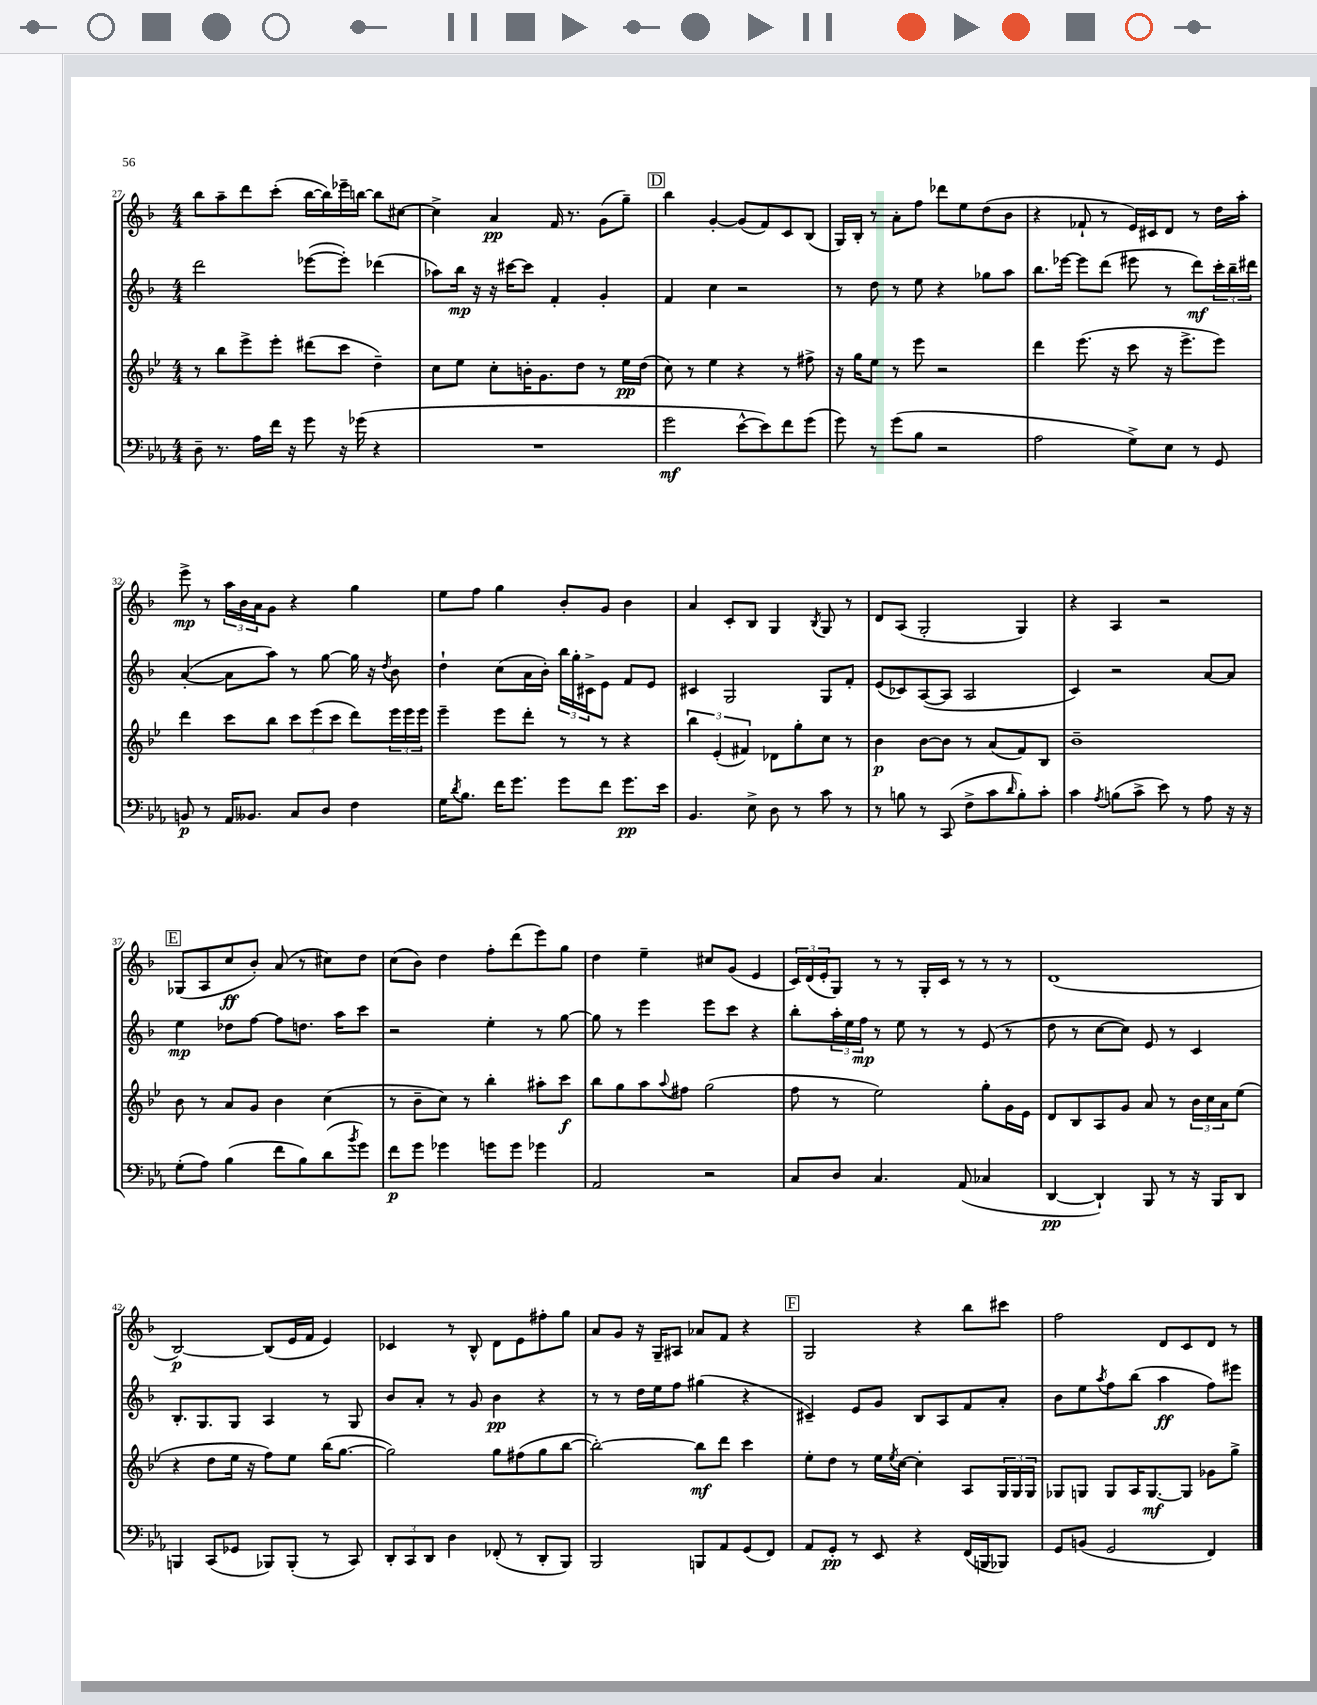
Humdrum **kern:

**kern	**kern	**kern	**kern
*staff4	*staff3	*staff2	*staff1
*clefF4	*clefG2	*clefG2	*clefG2
*k[b-e-a-]	*k[b-e-]	*k[b-]	*k[b-]
*M4/4	*M4/4	*M4/4	*M4/4
8D~\	8r	2ddd\	8bb-\L
8.r	8bb-\L	.	8aa~\
.	8eee-^\	.	8ddd\
16A-\LL	.	.	.
16f\JJ	8eee-'\J	.	(8ccc'\J
16r	.	.	.
8g\	(8ddd#\L	([8eee-\L	[16bb-\LL
.	.	.	16bb-\])
16r	8ccc\J	8eee-'\]J)	16eee-~\
(16g-\	.	.	[16bb\JJ
4r	4dd~\)	(4ddd-\	8bb\]L
.	.	.	[8cc#\J
=	=	=	=
1r	8cc\L	8aa-\L)	4cc#^\]
.	8ee-\J	16bb-\Jk	.
.	.	16r	.
.	8cc'\L	16r	4a/
.	.	[16ccc#\LK	.
.	16b'\K	8ccc#\]J	.
.	8.g\	.	.
.	.	4f'/	16f/
.	.	.	8.r
.	8dd\J	.	.
.	8r	4g'/	(8g\L
.	16ee-\LL	.	8gg~\J)
.	(16dd\JJ	.	.
=	=	=	=
2g\	8cc\)	4f/	4bb-\
.	8r	.	.
.	4ee-\	4cc\	[4g'/
[8e-^^\L	4r	2r	(8g/]L
8e-\])	.	.	8f/)
8f\	8r	.	8c/
(8g\J	8ff#^\	.	(8B-/J
=	=	=	=
8g\)	16r	8r	16G/LL)
.	16gg\LK	.	16B-'/JJ
8r	8ee-\J	8dd\	8r
(8g\L	8r	8r	8a'\L
8B-\J	8eee-\	8ee\	8ff\J
2r	2r	4r	8ddd-\L
.	.	.	8ee\
.	.	8gg-\L	(8dd\
.	.	8aa\J	8b-\J
=	=	=	=
2A-\	4ddd\	8.bb-\L	4r
.	.	[16eee-\Jk	.
.	(8.eee-\	8eee-\]L	8f-`/
.	.	(8ddd\J	8r
.	16r	.	.
8G^\L)	8ccc\	8eee#\	16e/LL)
.	.	.	16c#/J
8E-\J	16r	8r	8d/J
.	8.eee-^\L	.	.
8r	.	8ddd\L)	8r
8GG/	8eee-\J)	24ccc'\L	16dd\LL
.	.	24bb-~\	.
.	.	.	16aa'\JJ
.	.	24ddd#\JJ	.
=	=	=	=
8BB/	4ddd\	([4a'/	8eee^\
8r	.	.	8r
16AA-/LK	8ccc\L	8a\]L	24aa\LL
.	.	.	24b-\
8.BB--/J	.	.	.
.	.	.	24a\J
.	8bb-\J	8aa\J)	8g\J
8C/L	12ccc\L	8r	4r
.	(12eee-\	.	.
8D/J	.	[8gg\	.
.	12ccc\J	.	.
4F\	8ddd\L)	16gg\]	4gg\
.	.	16r	.
.	.	8qdd/	.
.	24eee-\L	8b-\	.
.	24eee-\	.	.
.	24eee-\JJ	.	.
=	=	=	=
16G\LK	4eee-~\	4dd`\	8ee\L
8qd/	.	.	.
8.B-\J	.	.	.
.	.	.	8ff\J
16f\LK	8eee-\L	(8cc\L	4gg\
8.g\J	.	.	.
.	8ddd'\J	16a\L	.
.	.	16b-'\JJ)	.
8g\L	8r	24bb-\LL	8b-'/L
.	.	24gg'\	.
.	.	24c#^\J	.
8f\J	8r	8e\J	8g/J
8.g\L	4r	8f/L	4b-\
.	.	8e/J	.
16e-\Jk	.	.	.
=	=	=	=
4.BB-/	6bb-\	4c#/	4a/
.	(6e-'/	.	.
.	.	2G/	8c'/L
.	6f#/)	.	.
8E-^\	.	.	8B-/J
8D\	8d-\L	.	4G/
8r	8gg'\	.	.
.	.	.	8qB-/
8c\	8cc\J	8G/L	8G/
8r	8r	8f'/J	8r
=	=	=	=
8r	4b-\	(8e/L	8d/L
8B\	.	8c-/)	(8A/J
8r	[8b-\L	([8A/	2G'/
(8CC/	8b-\]J	8A/]J	.
8F^\L	8r	2A/	.
8c\	(8a/L	.	.
16qqd/	.	.	.
8B'\)	8f/)	.	4G/)
8c'\J	8B-/J	.	.
=	=	=	=
4c\	1b-~	4c/)	4r
8qA-/	.	.	.
(8B\L	.	2r	4A/
8c^\J	.	.	.
8e-\)	.	.	2r
8r	.	.	.
8A-\	.	[8a/L	.
16r	.	8a/]J	.
16r	.	.	.
=	=	=	=
(8G'\L	8b-\	4ee\	(8G-/L
8A-\J)	8r	.	8A/
(4B-\	8a/L	8dd-\L	8cc/
.	8g/J	[8ff\J	8b-'/J)
8f\L	4b-\	8ff\]L	(8a/
8B-\)	.	8.dd\J	8r
(8d\	(4cc\	.	8cc#\L)
.	.	16aa\LK	.
8qb-/	.	.	.
8g\J)	.	8ccc\J	8dd\J
=	=	=	=
8f\L	8r	2r	(8cc\L
8g\J	8b-~\L	.	8b-\J)
4g-\	8cc\J)	.	4dd\
.	8r	.	.
8g\L	4bb-'\	4ee'\	8ff'\L
8g\J	.	.	(8ddd\
4g-\	8aa#'\L	8r	8eee\)
.	8ccc\J	[8gg\	8gg\J
=	=	=	=
2AA-/	8bb-\L	8gg\]	4dd\
.	8gg\	8r	.
.	8aa\	4eee\	4ee~\
.	8qqaa/	.	.
.	8ff#\J	.	.
2r	(2gg\	8eee\L	8cc#/L
.	.	8ccc\J	(8g/J
.	.	4r	4e/
=	=	=	=
8C/L	8ff\	8bb-'\L	24c/LL)
.	.	.	(24d/
.	.	.	24e'/J
8D/J	8r	24aa'\L	8G/J)
.	.	24ee\	.
.	.	24ff\JJ	.
4.C/	2ee-\)	8r	8r
.	.	8ee\	8r
.	.	8r	16G'/LL
.	.	.	16c/JJ
(8AA-/	.	8r	8r
4C-/	8gg'\L	(8e/	8r
.	16g\L	8r	8r
.	16e-\JJ	.	.
=	=	=	=
[4DD/	8d/L	8dd\	(1d
.	8B-/	8r	.
4DD`/])	8A/	[8cc\L	.
.	8g/J	8cc\]J)	.
8BBB-/	8a/	8e/	.
8r	8r	8r	.
16r	24b-\LL	4c/	.
.	24cc\	.	.
16BBB-/LK	.	.	.
.	24a\J	.	.
8DD/J	(8ee-\J	.	.
=	=	=	=
4BBB/	4r	8.B-'/L	[2B-/)
.	.	8.G/	.
(8CC/L	8dd\L	.	.
8GG-/J	16ee-\Jk	8G/J	.
.	16r	.	.
8BBB-/L)	8ff\L)	4A/	(8B-/]L
(8BBB-'/J	8ee-\J	.	16e/L
.	.	.	16f/JJ
8r	(16bb-\LK	8r	4e/)
.	[8.gg\J	.	.
8CC/)	.	8G/	.
=	=	=	=
12DD'/L	2gg\])	8b-/L	4c-/
12CC/	.	.	.
.	.	8a'/J	.
12DD/J	.	.	.
4D\	.	8r	8r
.	.	8g/	8B-^^/
(8FF-'/	8gg\L	4b-\	8d\L
8r	(8ff#\	.	8e\
8DD'/L	8gg\	4r	8ff#'\
8BBB-/J)	[8bb-\J	.	8gg\J
=	=	=	=
2BBB-/	2bb-'\_)	8r	8a/L
.	.	8r	8g/J
.	.	16dd\LL	16r
.	.	16ee\J	16G~/LK
.	.	8ff\J	8A#/J
8BBB/L	8bb-\]L	(4gg#\	8a-/L
8AA-/	8ddd\J	.	8f/J
(8GG/	4ccc\	4r	4r
8FF/J)	.	.	.
=	=	=	=
8AA-/L	8ee-'\L	4c#~/)	2G/
8GG'/J	8dd\J	.	.
8r	8r	8e/L	.
8EE-/	16ee-\LL	8g/J	.
.	8qee-/	.	.
.	[16cc\JJ	.	.
4r	4cc'\]	8B-/L	4r
.	.	8A/	.
(16FF/LL	8A/L	8f/	8bb-\L
16BBB/J	.	.	.
8BBB-/J)	24G/L	8a'/J	8ccc#\J
.	24G/	.	.
.	24G/JJ	.	.
=	=	=	=
8GG/L	8G-/L	8b-\L	2ff\
(8BB/J	8G/J	8ee\	.
.	.	8qaa/	.
2GG/	8G/L	8ff\	.
.	16A/K	(8bb-\J	.
.	[8.G/	.	.
.	.	4aa\	8d/L
.	8G/]J	.	8c/
4FF/)	8g-\L	8ff\L)	8d/J
.	8gg^\J	8eee#\J	8r
==	==	==	==
*-	*-	*-	*-
